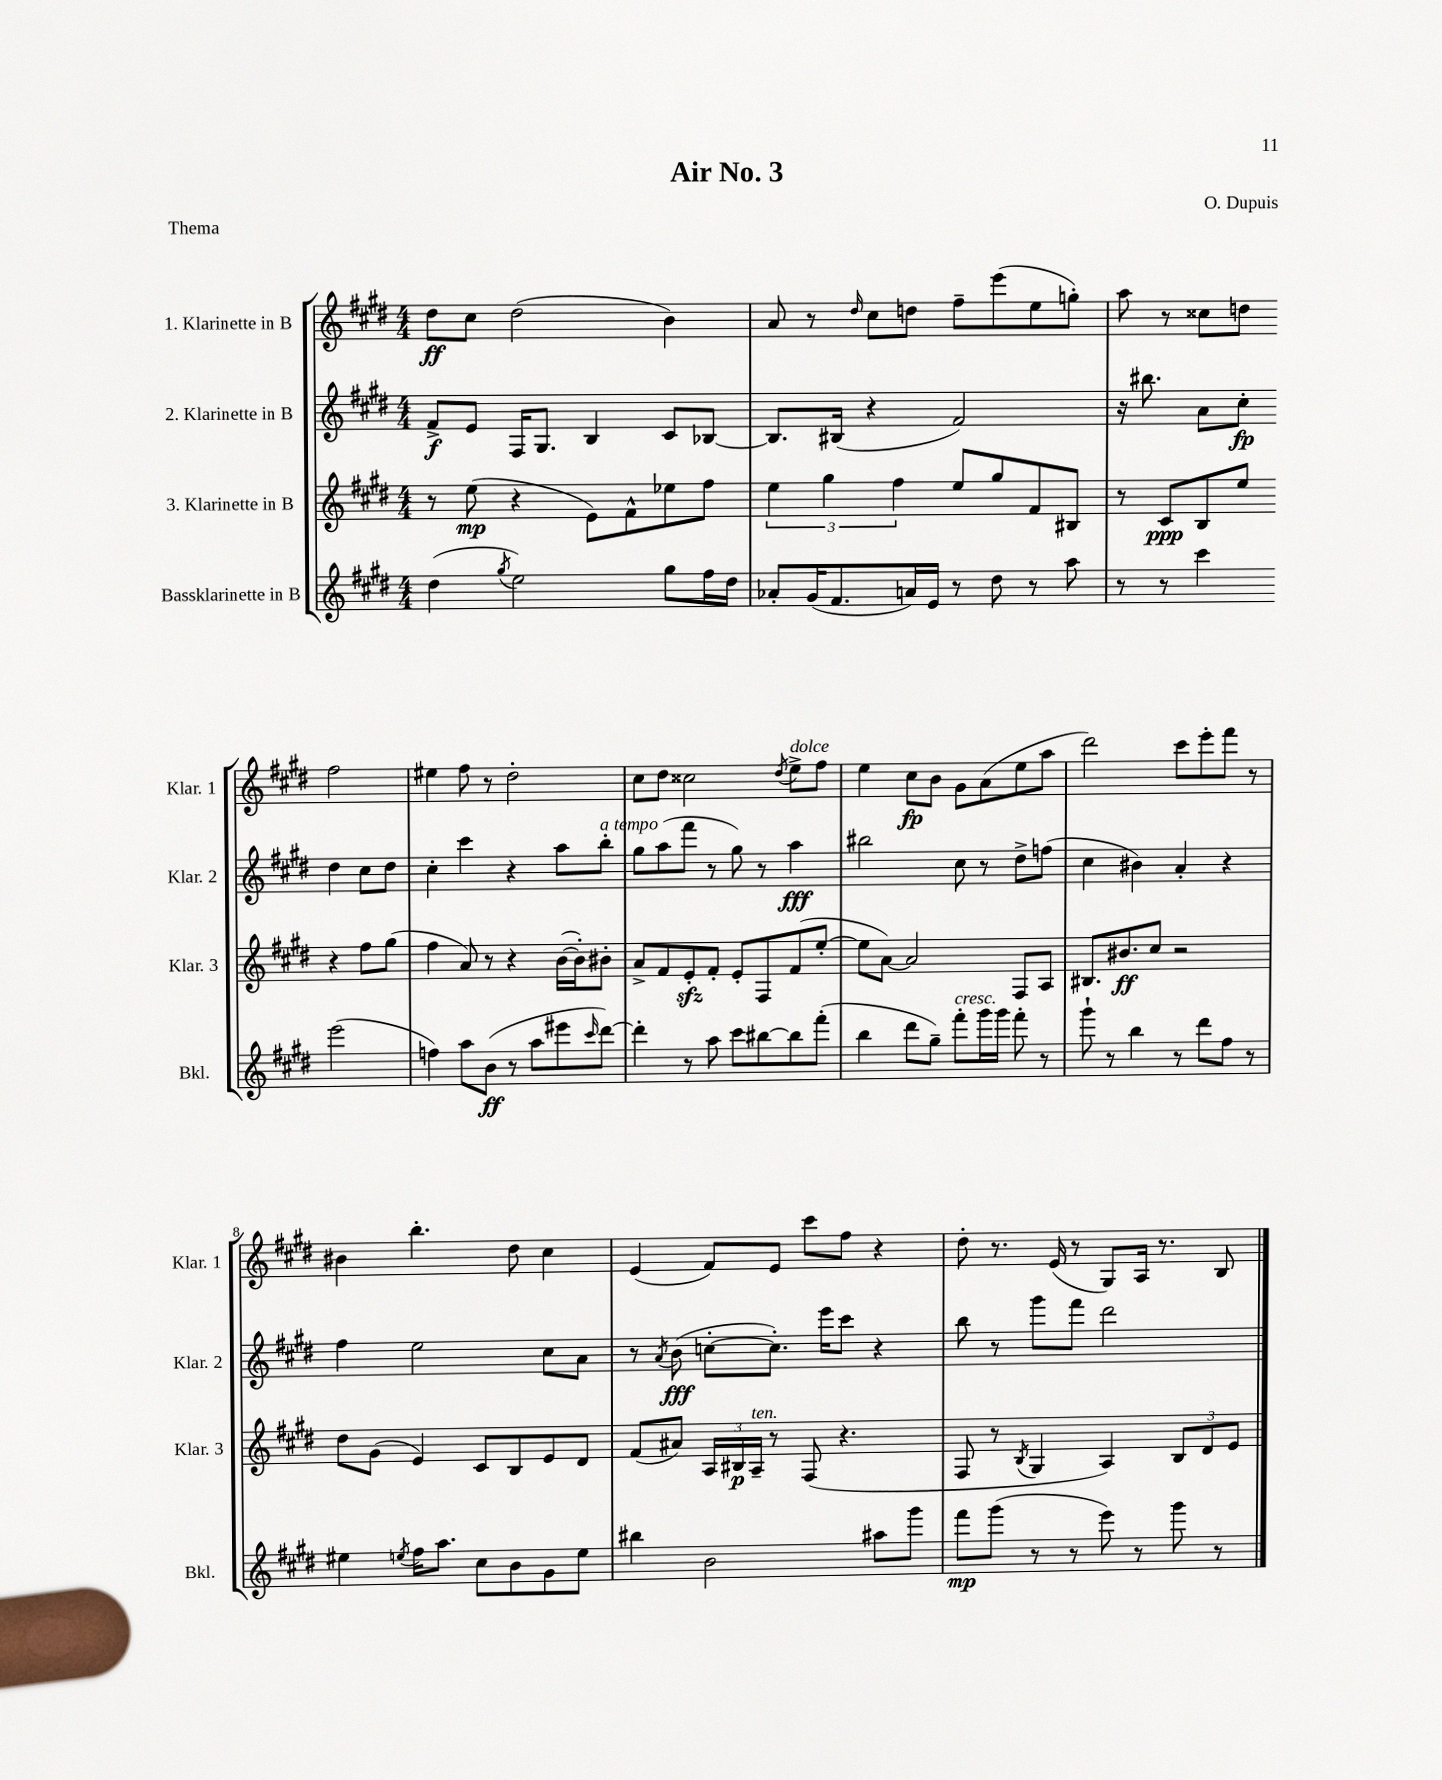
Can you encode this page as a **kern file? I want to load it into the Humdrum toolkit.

**kern	**kern	**kern	**kern
*staff4	*staff3	*staff2	*staff1
*clefG2	*clefG2	*clefG2	*clefG2
*k[f#c#g#d#]	*k[f#c#g#d#]	*k[f#c#g#d#]	*k[f#c#g#d#]
*M4/4	*M4/4	*M4/4	*M4/4
(4dd#	8r	8f#^	8dd#
.	(8ee	8e	8cc#
8qgg#	.	.	.
2ee)	4r	16F#	(2dd#
.	.	8.G#	.
.	8e)	4B	.
.	8f#^^	.	.
8gg#	8ee-	8c#	4b)
16ff#	8ff#	[8B-	.
16dd#	.	.	.
=	=	=	=
8a-'	6ee	8.B-]	8a
(16g#	.	.	8r
.	6gg#	.	.
8.f#	.	(16B#	.
.	.	.	16qqdd#
.	.	4r	8cc#
.	6ff#	.	.
16a)	.	.	8dd
16e	.	.	.
8r	8ee	2f#)	8ff#~
8dd#	8gg#	.	(8eee
8r	8f#	.	8ee
8aa	8B#	.	8gg')
=	=	=	=
8r	8r	16r	8aa
.	.	8.bb#	.
8r	8c#	.	8r
4ccc#	8B	8a	8cc##
.	8ee	8cc#'	8dd
(2eee	4r	4dd#	2ff#
.	8ff#	8cc#	.
.	(8gg#	8dd#	.
=	=	=	=
4ff)	4ff#	4cc#'	4ee#
8aa	8a)	4ccc#	8ff#
(8b	8r	.	8r
8r	4r	4r	2dd#'
8aa	.	.	.
8eee#	([16b	8aa	.
.	16b'])	.	.
16qqccc#	.	.	.
[8ddd#)	8b#'	8bb'	.
=	=	=	=
4ddd#']	8a^	8gg#	8cc#
.	8f#	(8aa	8dd#
8r	8e'	8fff#	2cc##
8aa	8f#'	8r	.
8ccc#	8e'	8gg#)	.
[8bb#	8F#	8r	.
.	.	.	8qdd#
8bb#]	(8f#	4aa	8ee^
(8fff#'	[8ee'	.	8ff#
=	=	=	=
4bb	8ee]	2bb#	4ee
.	[8a)	.	.
8ddd#	2a]	.	8cc#
8gg#~)	.	.	8b
8fff#'	.	8cc#	8g#
16ggg#	.	8r	(8a
16ggg#	.	.	.
8fff#'	8F#	8dd#^	8ee
8r	8A	(8ff	8aa
=	=	=	=
8ggg#`	8.B#	4cc#	2ddd#)
8r	.	.	.
.	8.b#	.	.
4bb	.	4b#)	.
.	8cc#	.	.
8r	2r	4a'	8ccc#
8ddd#	.	.	8eee'
8ff#	.	4r	8fff#
8r	.	.	8r
=	=	=	=
4ee#	8dd#	4ff#	4b#
.	(8g#	.	.
8qee	.	.	.
16ff#	4e)	2ee	4.bb'
8.aa	.	.	.
8cc#	8c#	.	.
8b	8B	.	8dd#
8g#	8e	8cc#	4cc#
8ee	8d#	8a	.
=	=	=	=
4bb#	(8f#	8r	(4e
.	.	8qa	.
.	8a#)	(8b	.
2b	24A	[8cc'	8f#)
.	24B#	.	.
.	24A~	.	.
.	8r	8.cc'])	8e
.	(8F#	.	8ccc#
.	.	16eee	.
.	4.r	8ccc#	8ff#
8aa#	.	4r	4r
8ggg#	.	.	.
=	=	=	=
8fff#	8F#	8bb	8dd#'
(8ggg#	8r	8r	8.r
.	8qB	.	.
8r	4G#	8ggg#	.
.	.	.	(16e
8r	.	8fff#	8r
8eee)	4A)	2ddd#	8G#)
8r	.	.	16A
.	.	.	8.r
8ggg#	12B	.	.
.	12d#	.	.
8r	.	.	8B
.	12e	.	.
==	==	==	==
*-	*-	*-	*-
